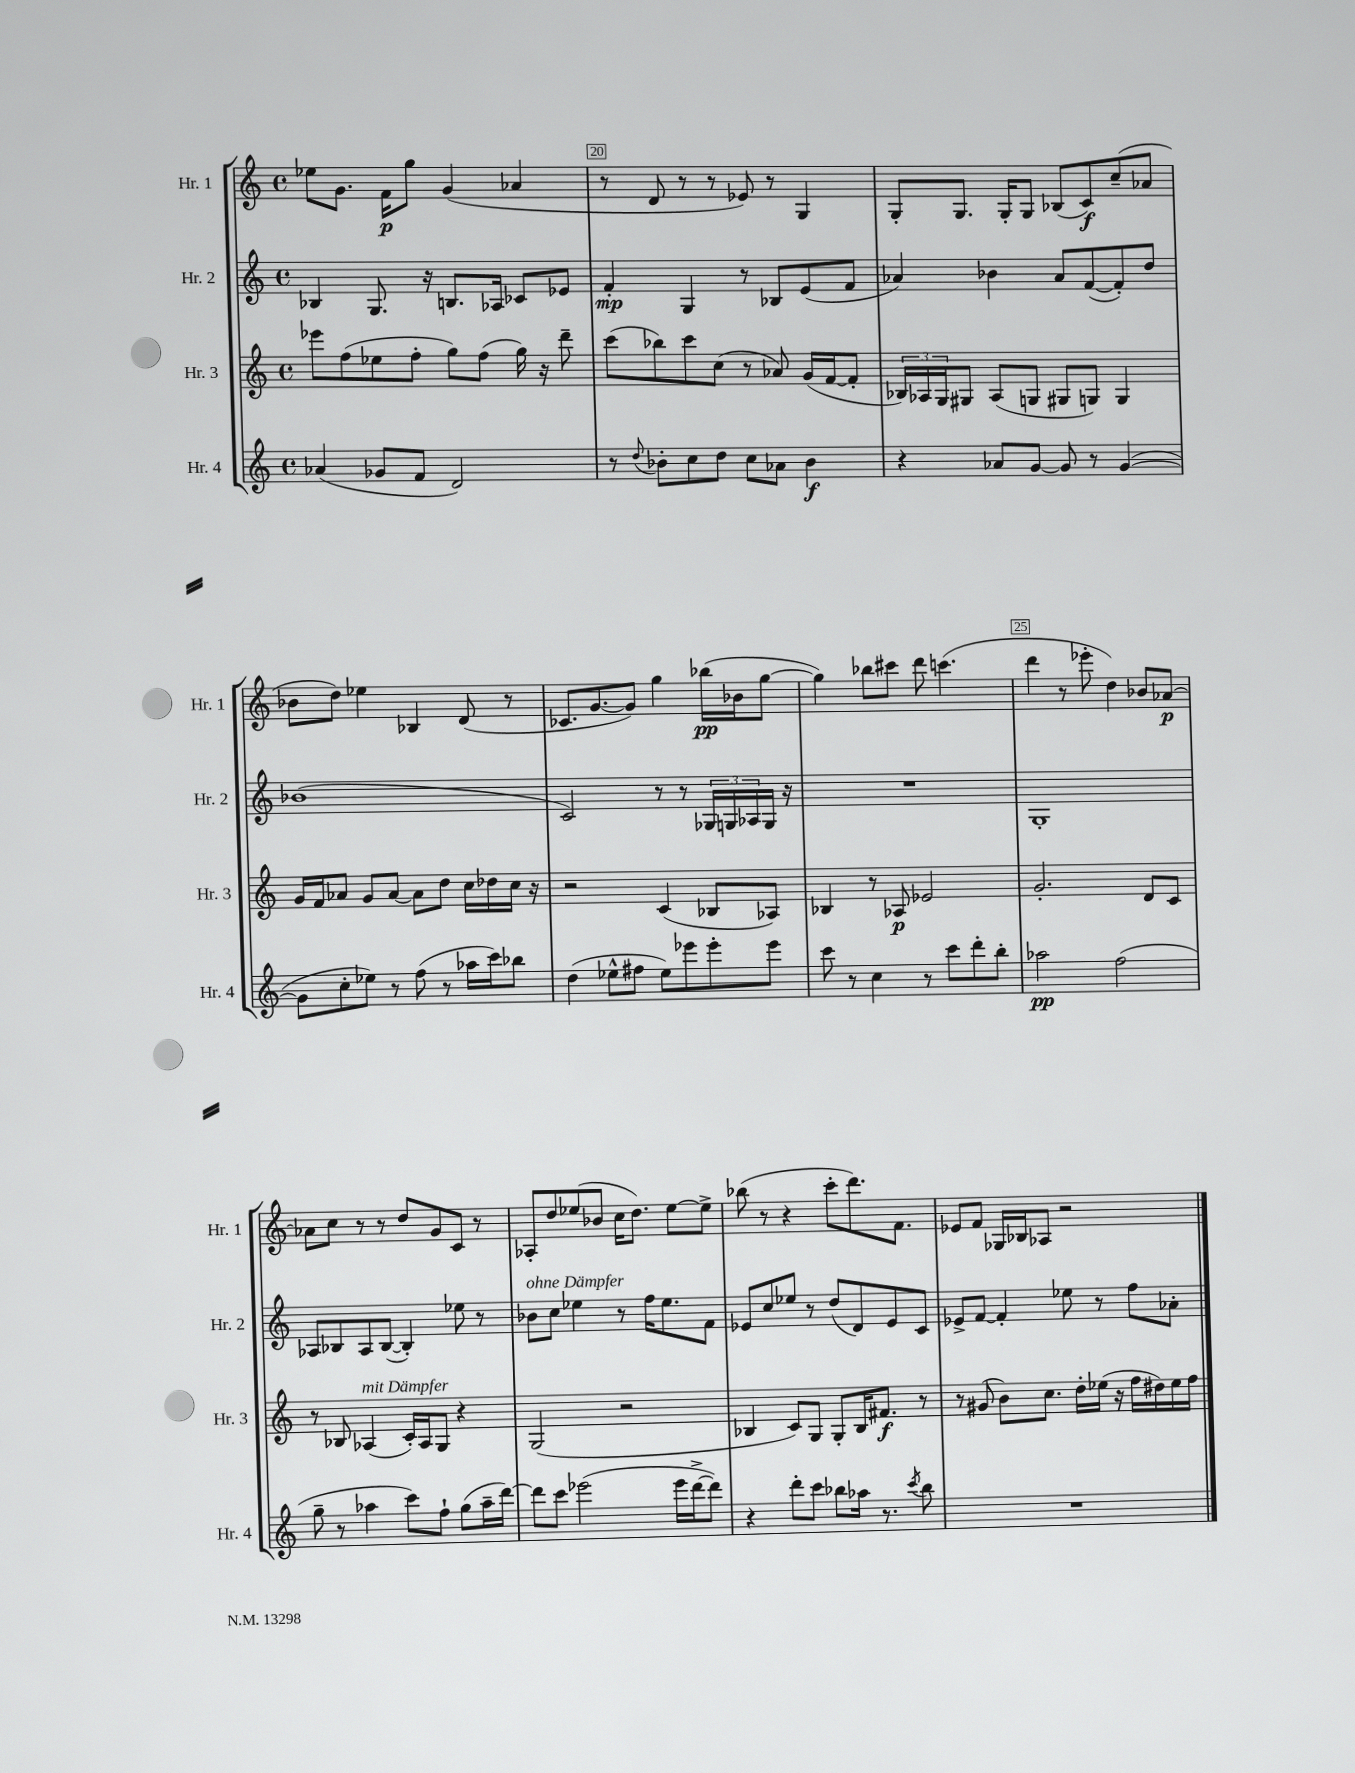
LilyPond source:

<<
\new StaffGroup <<
\new Staff = "s0" \with { instrumentName = "Hr. 1" shortInstrumentName = "Hr. 1" } {
    \clef treble \key c \major \defaultTimeSignature \time 4/4
    ees''8 g'8. f'16\p g''8 g'4( aes'4 |
    r8 d'8 r8 r8 ees'8) r8 g4 |
    g8-. g8. g16-. g8 bes8( c'8\f) c''8--( aes'8 |
    bes'8 d''8) ees''4 bes4 d'8( r8 |
    ces'8. g'8.~ g'8) g''4 bes''16\pp( bes'16 g''8~ |
    g''4) bes''8 cis'''8 d'''8 c'''4.( |
    d'''4 r8 ees'''8-. d''4) bes'8 aes'8~\p |
    aes'8 c''8 r8 r8 d''8 g'8 c'8 r8 |
    aes8-. d''8 ees''8( bes'8 c''16 d''8.) ees''8~ ees''8-> |
    bes''8( r8 r4 c'''8-. d'''8.) f'8. |
    ees'8 f'8 ges16 bes16 aes8 r2 \bar "|." |
}
\new Staff = "s1" \with { instrumentName = "Hr. 2" shortInstrumentName = "Hr. 2" } {
    \clef treble \key c \major \defaultTimeSignature \time 4/4
    bes4 g8. r16 b8. aes16 ces'8 ees'8 |
    f'4-.\mp g4 r8 bes8 e'8( f'8 |
    aes'4) bes'4 aes'8 f'8~( f'8-.) d''8 |
    bes'1( |
    c'2) r8 r8 \tuplet 3/2 { ges16 g16 aes16 } g16 r16 |
    R1 |
    g1-. |
    aes8 bes8 aes8 bes8~( bes4-.) ees''8 r8 |
    bes'8^\markup { \italic "ohne Dämpfer" } c''8 ees''4 r8 f''16 ees''8. f'8 |
    ees'8 c''8 ees''8 r8 d''8( d'8) ees'8 c'8 |
    ees'8-> f'8~ f'4-. ees''8 r8 f''8 aes'8-. \bar "|." |
}
\new Staff = "s2" \with { instrumentName = "Hr. 3" shortInstrumentName = "Hr. 3" } {
    \clef treble \key c \major \defaultTimeSignature \time 4/4
    ees'''8 f''8( ees''8 f''8-. g''8) f''8( g''16) r16 d'''8-- |
    c'''8( bes''8) c'''8 c''8( r8 aes'8) g'16( f'16~ f'8-. |
    \tuplet 3/2 { bes16) aes16 g16 } gis8 aes8( g8 gis8 g8) g4 |
    g'16 f'16 aes'8 g'8 aes'8~ aes'8 d''8 c''16 des''16 c''16 r16 |
    r2 c'4( bes8 aes8) |
    bes4 r8 aes8\p ees'2 |
    g'2.-. d'8 c'8 |
    r8 bes8 aes4^\markup { \italic "mit Dämpfer" }( c'16-.) aes16 g8 r4 |
    g2( r2 |
    bes4 c'8) g8 g8-. bes16 fis'8.\f r8 |
    r8 gis'8( b'8) c''8. d''16-. ees''16( r16 f''16 dis''16) ees''16 f''16 \bar "|." |
}
\new Staff = "s3" \with { instrumentName = "Hr. 4" shortInstrumentName = "Hr. 4" } {
    \clef treble \key c \major \defaultTimeSignature \time 4/4
    aes'4( ges'8 f'8 d'2) |
    r8 \appoggiatura { d''8 } bes'8-. c''8 d''8 c''8 aes'8 bes'4\f |
    r4 aes'8 g'8~ g'8 r8 g'4~( |
    g'8 c''8-. ees''8) r8 f''8( r8 aes''16 c'''16) bes''8 |
    d''4( ees''8-^ fis''8 ees''8) ees'''8 ees'''8-. ees'''8 |
    c'''8 r8 c''4 r8 c'''8 d'''8-. b''8-. |
    aes''2\pp f''2( |
    g''8-- r8 aes''4 c'''8) f''8-! g''8( aes''16-- d'''16~) |
    d'''8 c'''8 ees'''2( ees'''16 d'''16~-> d'''8) |
    r4 d'''8-. c'''8 bes''8 aes''16 r8. \acciaccatura { c'''8 } bes''8 |
    R1 \bar "|." |
}
>>
>>
\layout { \context { \Score currentBarNumber = #19 \override BarNumber.break-visibility = ##(#f #t #t) barNumberVisibility = #(every-nth-bar-number-visible 5) \override BarNumber.stencil = #(make-stencil-boxer 0.1 0.3 ly:text-interface::print) } }
